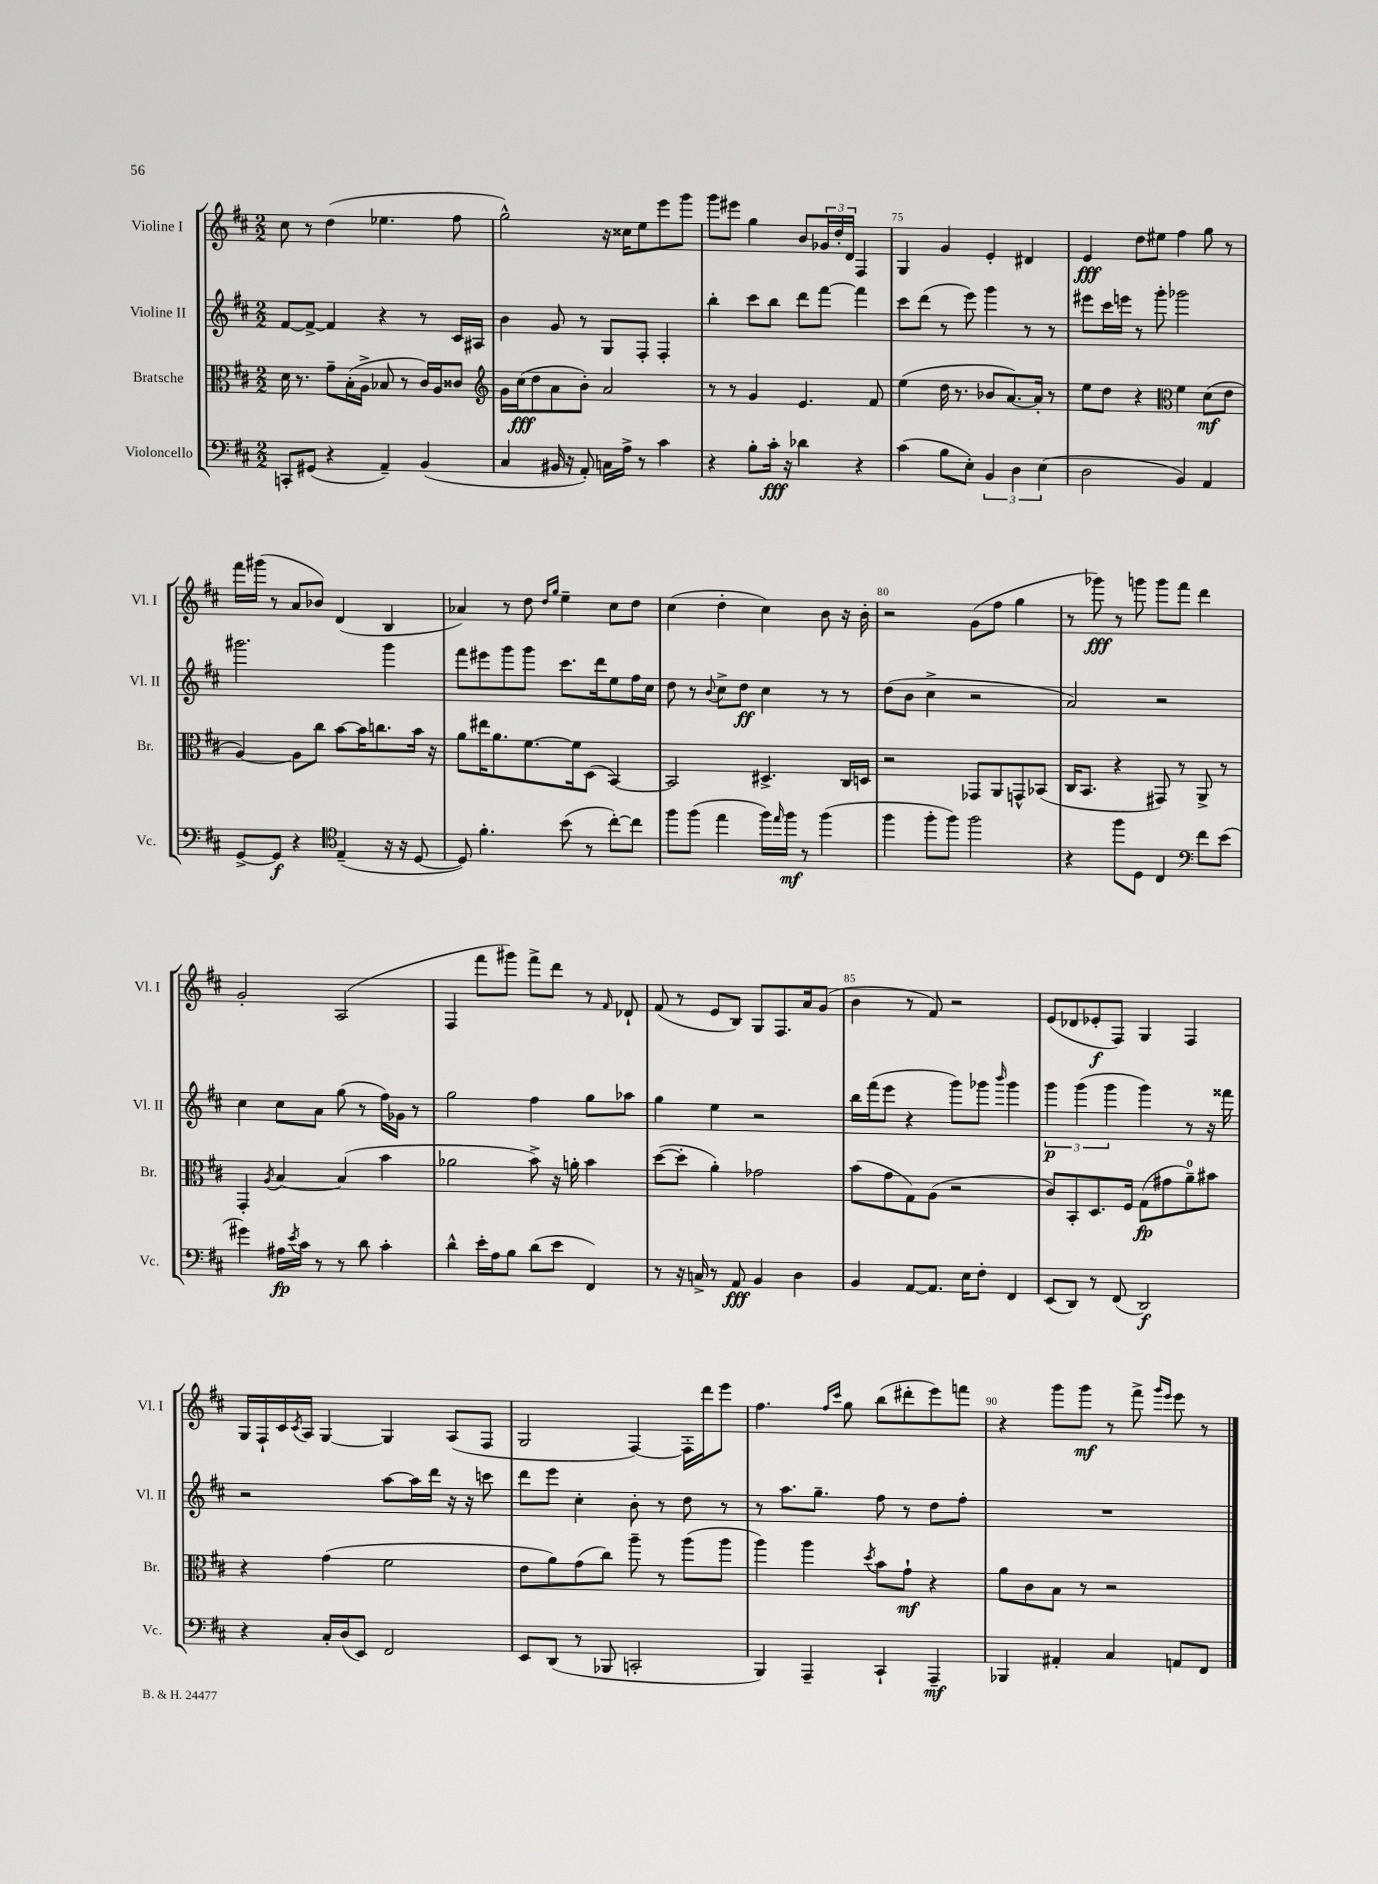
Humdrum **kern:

**kern	**kern	**kern	**kern
*staff4	*staff3	*staff2	*staff1
*clefF4	*clefC3	*clefG2	*clefG2
*k[f#c#]	*k[f#c#]	*k[f#c#]	*k[f#c#]
*M2/2	*M2/2	*M2/2	*M2/2
8CC'/L	16d\	[8f#/L	8cc#\
.	8.r	.	.
(8GG#/J	.	8f#^/_J	8r
4r	8g~\L	4f#/]	(4dd\
.	(16B'\L	.	.
.	16A^\JJ	.	.
4AA~/)	8B-/	4r	4.ee-\
.	8r	.	.
(4BB/	16c#/LL)	8r	.
.	16A/J	.	.
.	8c##/J	16c#/LL	8ff#\
.	.	16A#/JJ	.
=	=	=	=
*	*clefG2	*	*
4C#/	16g\LL	4b\	2gg^^\)
.	(16cc#\J	.	.
.	8dd\	.	.
16BB#/	8a\	8g/	.
16r	.	.	.
8AA'/)	8b'\J)	8r	.
16C\LL	2a/	8G/L	16r
16A^\JJ	.	.	16cc##\LK
8r	.	8F#'/J	8ee\
4c#\	.	4F#'/	8eee\
.	.	.	8ggg\J
=	=	=	=
4r	8r	4bb'\	8ggg\L
.	8r	.	8eee#\J
8B'\L	4g/	8ccc#\L	4gg\
16c#'\Jk	.	8bb\J	.
16r	.	.	.
4d-\	4.e/	8ddd\L	8b/L
.	.	[8fff#\J	24g-/L
.	.	.	24dd'/
.	.	.	24d/JJ
4r	.	4fff#\]	4F#/
.	8f#/	.	.
=	=	=	=
(4c#\	(4ee\	8ccc#\L	4G/
.	.	(8ddd\J	.
8B\L	16dd\	8r	4g/
.	8.r	.	.
8E'\J)	.	8eee\)	.
6BB/	8b-/L	4ggg\	4e'/
.	[8.a/)	.	.
6D\	.	.	.
.	.	8r	4d#/
.	16a'/]Jk	.	.
(6E\	.	.	.
.	8r	8r	.
=	=	=	=
2D\	8ee\L	8eee#\L	4e/
.	8dd\J	16ccc#\L	.
.	.	16eee\JJ	.
.	4r	8r	8dd\L
.	.	8ggg'\	8ee#\J
*	*clefC3	*	*
4BB/)	4f#\	2ggg-\	4ff#\
4AA/	(8d\L	.	8gg\
.	8e\J	.	8r
=	=	=	=
[8GG^/L	[4A/)	2.ggg#\	16fff#\LL
.	.	.	(16ggg#\JJ
8GG/]J	.	.	8r
4r	8A\]L	.	8a/L
.	8cc#\J	.	8b-/J)
*clefC4	*	*	*
(4E~/	[8b\L	.	(4d/
.	16b\]K	.	.
.	8.cc\	.	.
16r	.	4ggg#\	4B/
16r	.	.	.
[8D/	16b\Jk	.	.
.	16r	.	.
=	=	=	=
8D/])	8a\L	8fff#\L	4a-/)
4.f#'\	16ee#\K	8eee#\	.
.	8.a\	.	.
.	.	8ggg\	8r
.	[8.f#\	8ggg\J	8dd\
.	.	.	16qqdd/LL
.	.	.	16qqgg/JJ
(8b\	.	8.ccc#\L	4ee~\
.	16f#\]k	.	.
8r	(8D\J	.	.
.	.	16ddd\k	.
[8cc#'\L)	[4BB/)	8ee\	8cc#\L
8cc#\]J	.	16ff#\L	8dd\J
.	.	16cc#\JJ	.
=	=	=	=
8ff#\L	2BB/]	8dd\	(4cc#\
(8ff#\J	.	8r	.
.	.	8qqb/	.
4ee\	.	8cc#^\L	4dd'\
.	.	8dd\J	.
16ff#\LL)	4.D#^/	4cc#\	4cc#\)
16qqee/	.	.	.
16ff#\JJ	.	.	.
8r	.	.	.
(4ff#\	.	8r	8b\
.	16C#/LL	8r	16r
.	16D/JJ	.	16b'\
=	=	=	=
4ff#\	2r	(8dd\L	2r
.	.	8b\J	.
8ff#'\L	.	4cc#^\	.
8ff#\J)	.	.	.
2ff#\	8GG-/L	2r	(8g\L
.	8AA/	.	8ff#\J
.	8GG^^/	.	4gg\
.	(8BB-/J	.	.
=	=	=	=
4r	16C#/LK	2a/)	8r
.	8.BB/J	.	.
.	.	.	8ggg-\)
8ff#\L	4r	.	8r
8D\J	.	.	8ggg\
4C#/	8GG#/)	2r	8ggg\L
.	8r	.	8fff#\J
*clefF4	*	*	*
8f#\L	8AA^/	.	4ddd\
(8e\J	8r	.	.
=	=	=	=
4g#\)	4GG'/	4cc#\	2g'/
.	8qA/	.	.
16A#\LL	[4B/	8cc#\L	.
8qe/	.	.	.
16c#\JJ	.	.	.
8r	.	8a\J	.
8r	(4B/]	(8gg\	(2A/
8d\	.	8r	.
4c#'\	4b\	16ff#\LL)	.
.	.	16g-\JJ	.
.	.	8r	.
=	=	=	=
4d^^\	2a-\	2gg\	4F#/
16e'\LL	.	.	8fff#\L
16A\J	.	.	.
8B\J	.	.	8ggg#\J)
(8d\L	8b^\)	4ff#\	8fff#^\L
8e\J	16r	.	8ddd\J
.	16a'\	.	.
4FF#/)	4b\	8gg\L	8r
.	.	.	16qqf#/
.	.	8aa-\J	8d-`/
=	=	=	=
8r	([8dd\L	4gg\	(8f#/
16r	8dd'\]J	.	8r
16C^/	.	.	.
8r	4a'\)	4ee\	8e/L
8AA/	.	.	8B/J)
4BB/	2g-\	2r	8G/L
.	.	.	8.F#/
4D\	.	.	.
.	.	.	16a/k
.	.	.	(8g/J
=	=	=	=
4BB/	(8b\L	16bb\LL	4b\
.	.	(16fff#\J	.
.	8g\	8eee\J	.
[8AA/L	8G\)	4r	8r
8.AA/]J	(8A\J	.	8f#/)
.	2r	8ggg\L)	2r
16E\LK	.	.	.
8F#'\J	.	8ggg-\J	.
.	.	16qqbbb/	.
4FF#/	.	4ggg-\	.
=	=	=	=
(8EE/L	8c#/L)	6ggg\	(8e/L
8DD/J)	8BB'/	.	8d-/
.	.	(6ggg\	.
8r	8.D/	.	8e-'/
.	.	6ggg\	.
(8FF#/	.	.	8F#/J)
.	16F#/Jk	.	.
2DD/)	(8G\L	4ggg\)	4G/
.	8g#\	.	.
.	8a~\)	8r	4F#/
.	8b#\J	16r	.
.	.	16fff##\	.
=	=	=	=
4r	4r	2r	16G/LL
.	.	.	16F#`/
.	.	.	16c#/
.	.	.	8qc#/
.	.	.	16A/JJ
16C#'/LL	(4g\	.	[4G/
(16D/J	.	.	.
8EE/J)	.	.	.
2FF#/	2f#\	[8aa\L	4G/]
.	.	16aa\]L	.
.	.	16ddd\JJ	.
.	.	16r	(8A/L
.	.	16r	.
.	.	8ccc\	8F#/J
=	=	=	=
8EE/L	8e\L	8ddd\L	2G/
(8DD/J	8a\)	8eee\J	.
8r	(8g\	4cc#'\	.
8BBB-/	8cc#\J)	.	.
2CC'/	8aa~\	8b'\	[4F#/)
.	8r	8r	.
.	(8aa\L	8dd\	16F#'\]LL
.	.	.	16ddd\J
.	8aa\J	8r	8eee\J
=	=	=	=
4BBB/)	4aa\)	8r	4.ff#\
.	.	8.aa\L	.
4AAA~/	4aa\	.	.
.	.	8.gg~\J	.
.	.	.	16qqff#/LL
.	.	.	16qqccc#/JJ
.	.	.	8gg\
.	8qdd/	.	.
4CC#`/	8b\L	8ff#\	(8bb\L
.	8g`\J	8r	8ddd#'\
4AAA~/	4r	8dd\L	8eee\)
.	.	8ff#'\J	8fff\J
=	=	=	=
4BBB-/	8a\L	1r	4r
.	8c#\	.	.
4AA#'/	8B\J	.	8ggg\L
.	8r	.	8ggg\J
4C#/	2r	.	8r
.	.	.	8fff#^\
.	.	.	16qqggg/LL
.	.	.	16qqeee/JJ
8AA/L	.	.	8eee\
8FF#/J	.	.	8r
==	==	==	==
*-	*-	*-	*-
